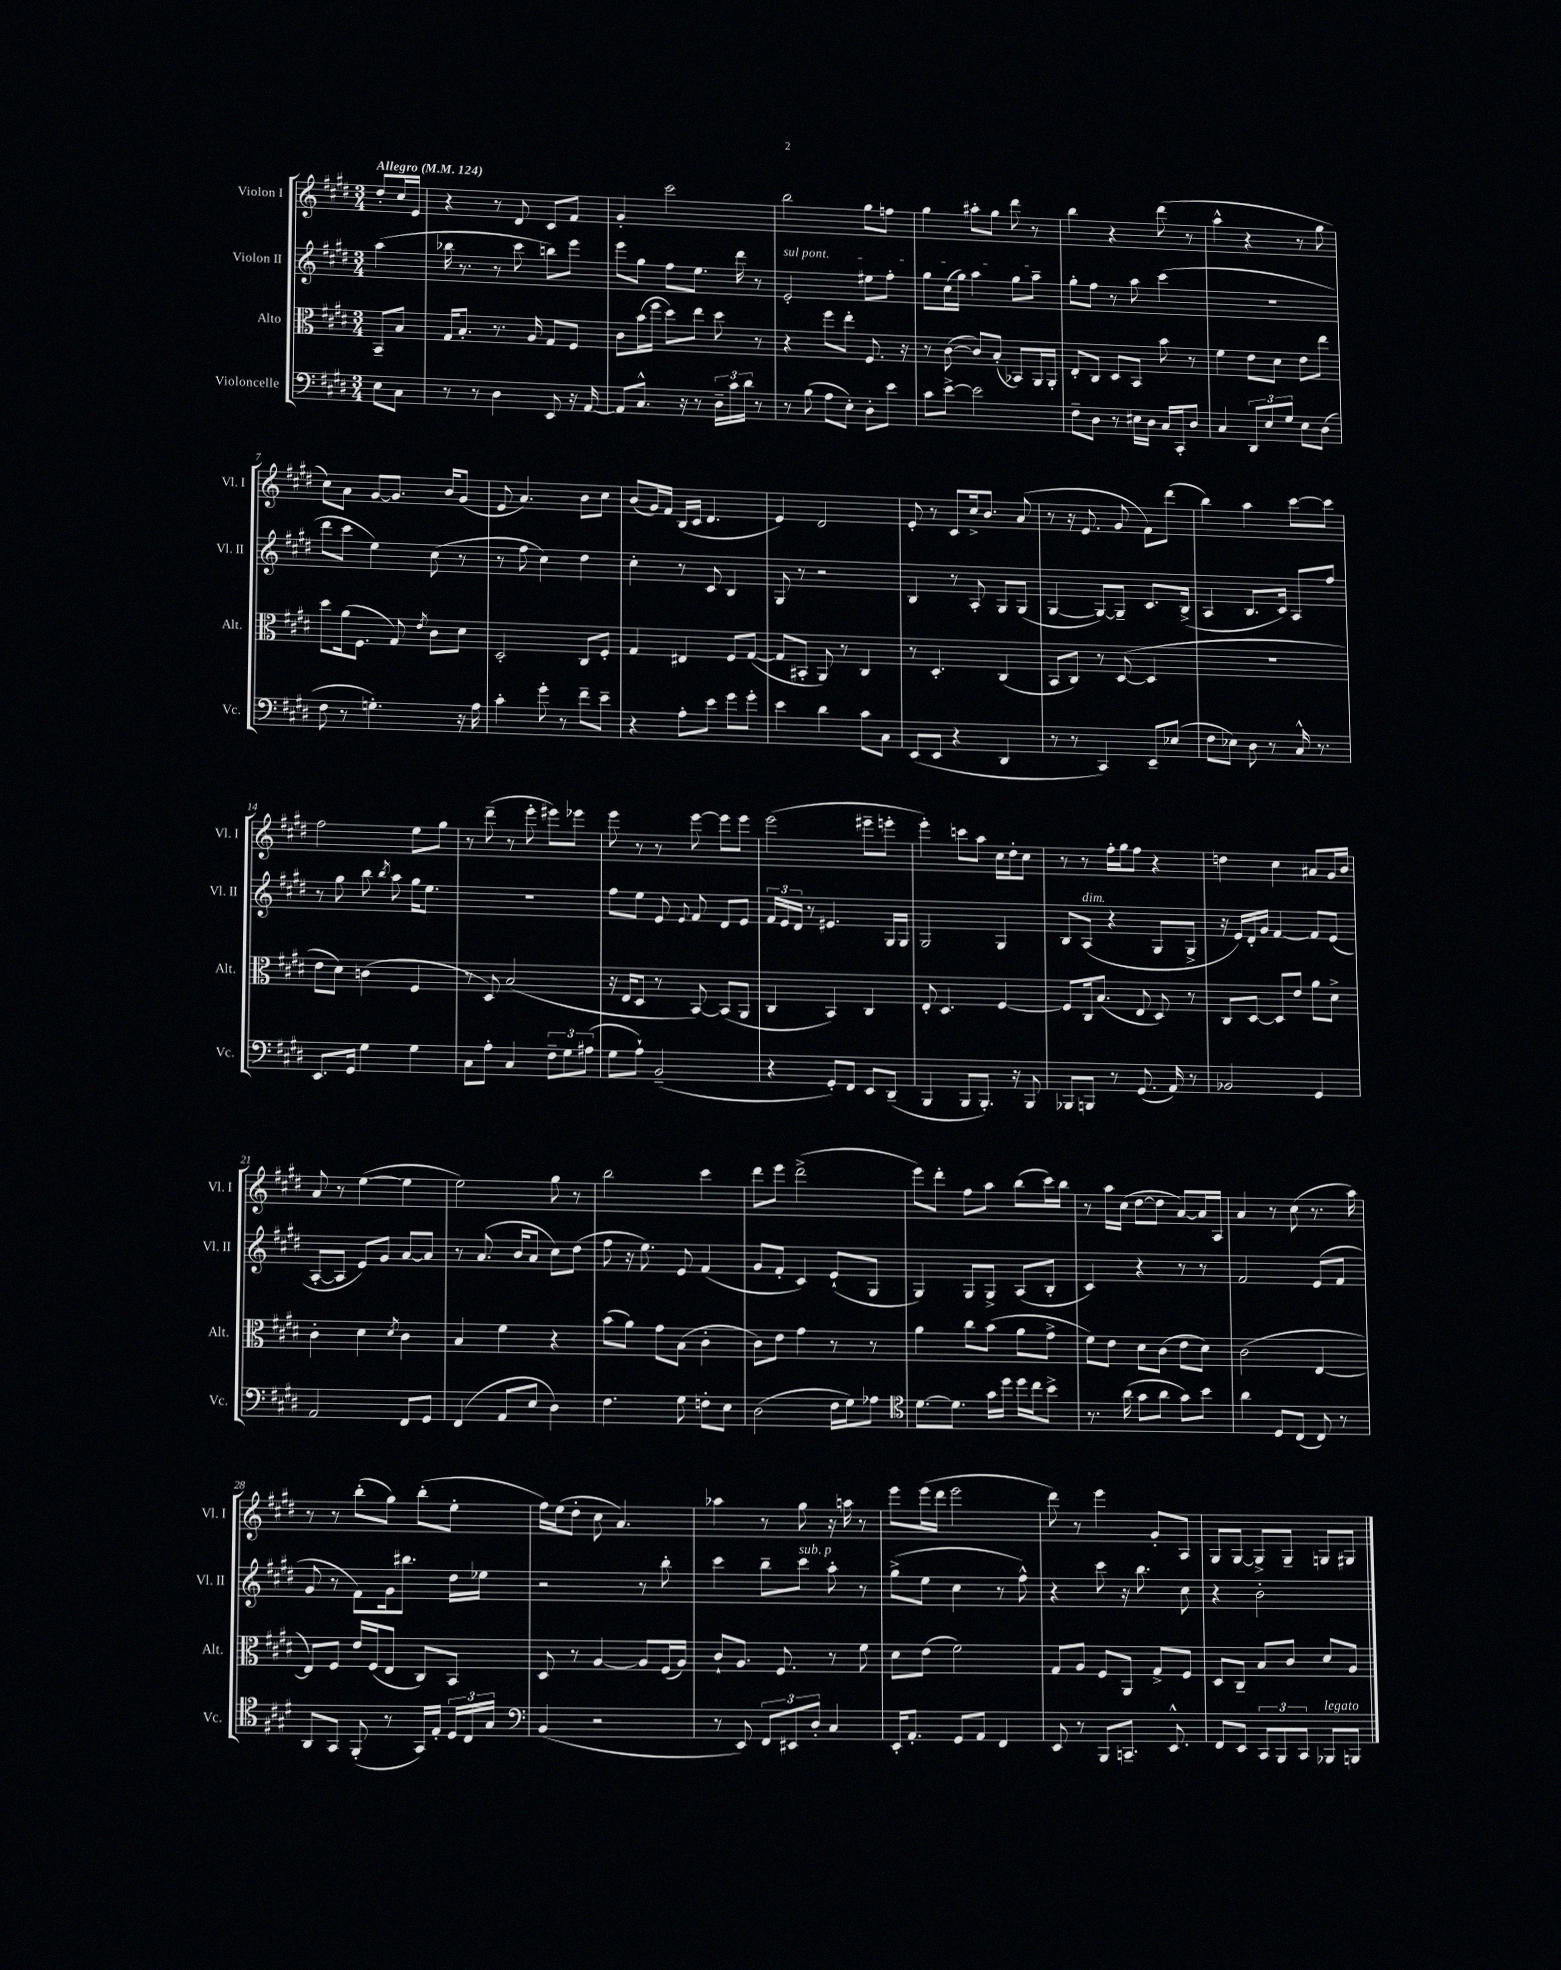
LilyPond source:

<<
\new StaffGroup <<
\new Staff = "s0" \with { instrumentName = "Violon I" shortInstrumentName = "Vl. I" } {
    \clef treble \key e \major \numericTimeSignature \time 3/4 \partial 4 \tempo "Allegro" 4 = 124
    \autoBeamOff dis''8[-. cis''16 e'16] |
    r4 r8 dis'8 cis'8[ fis'8] |
    gis'4-. cis'''2 |
    b''2 gis''8[ f''8] |
    gis''4 ais''8[-. gis''8] dis'''8 r8 |
    b''4 r4 dis'''8( r8 |
    a''4-^ r4 r8 gis''8 |
    cis''8[) a'8] gis'8[~ gis'8.] b'16[ gis'8]( |
    e'8 a'4.) b'8[ cis''8] |
    b'8[( gis'16) fis'16] b16[( cis'16] dis'4. |
    e'4) dis'2 |
    e'8-. r8 cis'8[ cis''16-> b'8.] a'8( |
    r8 r16 e'8. gis'8 fis'8[) dis'''8]( |
    b''4) a''4 cis'''8[~ cis'''8] |
    fis''2 e''8[ gis''8] |
    r8 dis'''8--( r8 e'''8-. eis'''8[) ees'''8] |
    e'''8 r8 r8 e'''8~ e'''8[ e'''8] |
    e'''2( eis'''8[-- e'''8]-. |
    e'''4-.) c'''8[ a''8] cis''16[ dis''16-. cis''8] |
    r8 r8 fis''16[-. gis''16 fis''8] r4 |
    d''4 cis''4 ais'8[ gis'16 b'16] |
    a'8 r8 e''4~( e''4 |
    e''2) gis''8 r8 |
    b''2 cis'''4 |
    dis'''8[ e'''8] dis'''2->( |
    e'''8[) dis'''8]-. fis''8[ a''8] b''8[( cis'''16) b''16] |
    r8 a''16[ cis''16]( dis''8[~ dis''8] a'8[~) a'16 a16] |
    a'4 r8 cis''8( r8. a''16) |
    r8 r8 b''8[-.( gis''8]) b''8[-.( e''8]-. |
    fis''16[) e''16( dis''8]-. cis''8 a'4.) |
    aes''4 r8 gis''8 r16 a''16 r8 |
    e'''8[ e'''16( dis'''16] e'''2 |
    dis'''8) r8 e'''4 gis'8[-. a8] |
    gis8[ gis8]~ gis8[-> gis8]-- g8[ gis8] \bar "|." |
}
\new Staff = "s1" \with { instrumentName = "Violon II" shortInstrumentName = "Vl. II" } {
    \clef treble \key e \major \numericTimeSignature \time 3/4 \partial 4
    \autoBeamOff a''4( |
    bes''16 r8. r8 cis'''8 b''8[) e'''8] |
    e'''8[ gis''8] fis''8[ e''8.] dis'''16 r8 |
    \once \override TextSpanner.bound-details.left.text = \markup { \italic "sul pont." } e'2-.\startTextSpan eis''8[ fis''8]-. |
    gis''8[ cis''16( gis''16]) a''4 gis''8[ a''8]--\stopTextSpan |
    gis''8[-. fis''8] r8 a''8 cis'''4( |
    R2. |
    dis'''8[ cis'''8] e''4) cis''8( r8 |
    r8 fis''8 cis''4) dis''4 |
    cis''4-. r8 cis'8 b4 |
    gis8 r8 r2 |
    b4 r8 a8-. gis8[ gis8]( |
    gis4~ gis8[~) gis8]-- cis'8.[ b16]->( |
    a4 b8.[ cis'16]) a8[ fis''8] |
    r8 gis''8 b''8 \acciaccatura { b''8 } a''8 gis''16[ e''8.] |
    R2. |
    fis''8[ e''8] e'8 \appoggiatura { e'8 } fis'8 dis'8[ e'8] |
    \tuplet 3/2 { fis'16[ e'16 dis'16] } r8 eis'4. gis16[ gis16] |
    gis2 gis4 |
    b8[ a8]^\markup { \italic "dim." }( r4 gis8[ gis8]-> |
    r16 e'16[) dis'16-. gis'16] fis'4~ fis'8[ e'8]( |
    a8[~-. a8] e'8[) gis'8] a'8[~ a'8] |
    r8 a'8.( b'16[ a'8] cis''8[) dis''8]( |
    fis''8 r16 e''8.) e'8 fis'4( |
    gis'8[ fis'8]-. cis'4) e'8[-!( gis8] |
    gis4) gis8[ gis8]-> a8[( b8]-. |
    cis'4) r4 r8 r8 |
    fis'2 e'8[( fis'8] |
    gis'8 r8 fis'8[) gis'16 bis''8.] dis''16[ ees''16] |
    r2 r8 b''8-. |
    cis'''4 b''8[-- cis'''8]^\markup { \italic "sub. p" } a''8-. r8 |
    gis''8[->( e''8] cis''4 r8 fis''8-^) |
    r4 cis'''8 r16 b''8. cis''8 |
    r4 b'2-. \bar "|." |
}
\new Staff = "s2" \with { instrumentName = "Alto" shortInstrumentName = "Alt." } {
    \clef alto \key e \major \numericTimeSignature \time 3/4 \partial 4
    \autoBeamOff b,8[-- b8] |
    gis16[ b8.]-. r8. a16 gis8[ fis8] |
    cis'8[ b'16( fis''16] dis''8[) e''8] dis''8 r8 |
    r4 fis''8[ e''8]-. fis8. r16 |
    r8 cis'8~( cis'8[) b8]-.( bes,8[) a,16 a,16]-. |
    e8[-. cis8] dis8[ b,8] b'8 r8 |
    fis'4 e'8[ dis'8] e'8[ e''8] |
    dis''8[ a'16( fis8.] gis8) \acciaccatura { e'8 } cis'8[ dis'8] |
    dis2-. cis8[ fis8]-. |
    gis4 eis4 fis8[ gis8]~( |
    gis8[ bis,8]-. a,8) r8 cis4 |
    r8 dis4.-. cis4( |
    b,8[ cis8]) r8 dis8~( dis4 |
    R2. |
    e'8[ dis'8]) c'4( fis4 |
    r8 dis8) b2( |
    r16 e16[ dis8] r8 b,8~) b,8[( a,8] |
    cis4 b,4) cis4 |
    e8-. dis4. fis4~ |
    fis8[ cis16 b8.]( e8 dis8) r8 |
    cis8[ dis8]~ dis8[ e'8] a'8[ dis'8]-> |
    cis'4-. dis'4 \acciaccatura { dis'8 } cis'4 |
    b4 fis'4 r4 |
    b'8[( a'8]) gis'8[ b8]( cis'4-. |
    cis'8[) e'8] gis'4 r8 r8 |
    a'4 cis''8[ b'8]( a'8[ gis'8]-> |
    fis'8[) e'8] dis'8[ cis'8]( e'8[ dis'8]) |
    cis'2( e4~ |
    e8[) fis8] e'16[ fis16( e8] cis8[) b,8] |
    dis8 r8 a4~ a8[ fis16( a16]) |
    cis'8[-! a8.] fis8. r8 fis'8 |
    dis'8[ e'8]( fis'2) |
    gis8[ a8] fis8[ a,8] gis8[-> fis8] |
    dis8[ cis8]-- b8[ cis'8] dis'8[ a8] \bar "|." |
}
\new Staff = "s3" \with { instrumentName = "Violoncelle" shortInstrumentName = "Vc." } {
    \clef bass \key e \major \numericTimeSignature \time 3/4 \partial 4
    \autoBeamOff e8[ cis8] |
    r8 r8 dis4 e,8 r16 a,16~ |
    a,8[ cis8.]-^ r16 r8 \tuplet 3/2 { dis16[-- cis'16 dis'16] } r8 |
    r8 b8( a8[ e8]-.) dis8[-. e'8] |
    cis'8[ e'8]~-> e'2 |
    fis8[-- dis8] r8 eis16[ dis16] cis16[ cis,16-. dis8] |
    cis4 \tuplet 3/2 { dis,8[ e8 gis8] } e8[ dis8]( |
    fis8 r8 g4.-.) r16 a16 |
    cis'4-. gis'8-. r8 fis'8[-- e'8]-- |
    r4 a8[-. e'8] gis'8[ gis'8]-. |
    e'4 dis'4 cis'8[ cis8] |
    e,8[( e,8] r4 dis,4 |
    r8 r8 cis,4) e,8[-- ees8]( |
    fis8[ ees8]) dis8 r8 cis16-^ r8. |
    e,8.[ gis,16] gis4 gis4 |
    cis8[ a8]-. cis4 \tuplet 3/2 { fis8[-- gis8 ais8]( } |
    gis8[ a8]-!) b,2--( |
    r4 gis,8[-.) fis,8] e,8[ dis,8]--( |
    b,,4 b,,8[ b,,8.]-.) r16 b,,8 |
    bes,,8[ b,,8] r8 gis,8.( a,16) r8 |
    bes,2 gis,4 |
    a,2 fis,8[ gis,8] |
    fis,4( a,8[ e8] dis4) |
    fis4. gis8 f8[-. e8] |
    dis2( fis16[ gis16) aes8] |
    \clef tenor dis'8.[~ dis'8.] gis'16[ dis''16] dis''16[ cis''16 b'8]-> |
    r8. a'16( gis'8[ a'8] gis'8[) b'8] |
    a'4 dis8[ cis8]( cis8) r8 |
    a,8[ gis,8] fis,8-.( r8 gis,16[) e16]-. \tuplet 3/2 { dis16[ cis16 gis16] } |
    \clef bass b,4( r2 |
    r8 e,8) \tuplet 3/2 { fis,8[ eis,8 dis8]-. } cis4 |
    e,16[-. a,8.]-. gis,8[ a,8] fis,4 |
    e,8 r8 b,,8[ c,8.]-- e,8.-^ |
    fis,8[ e,8] \tuplet 3/2 { cis,8[ b,,8 cis,8] } bes,,8[^\markup { \italic "legato" } b,,8] \bar "|." |
}
>>
>>
